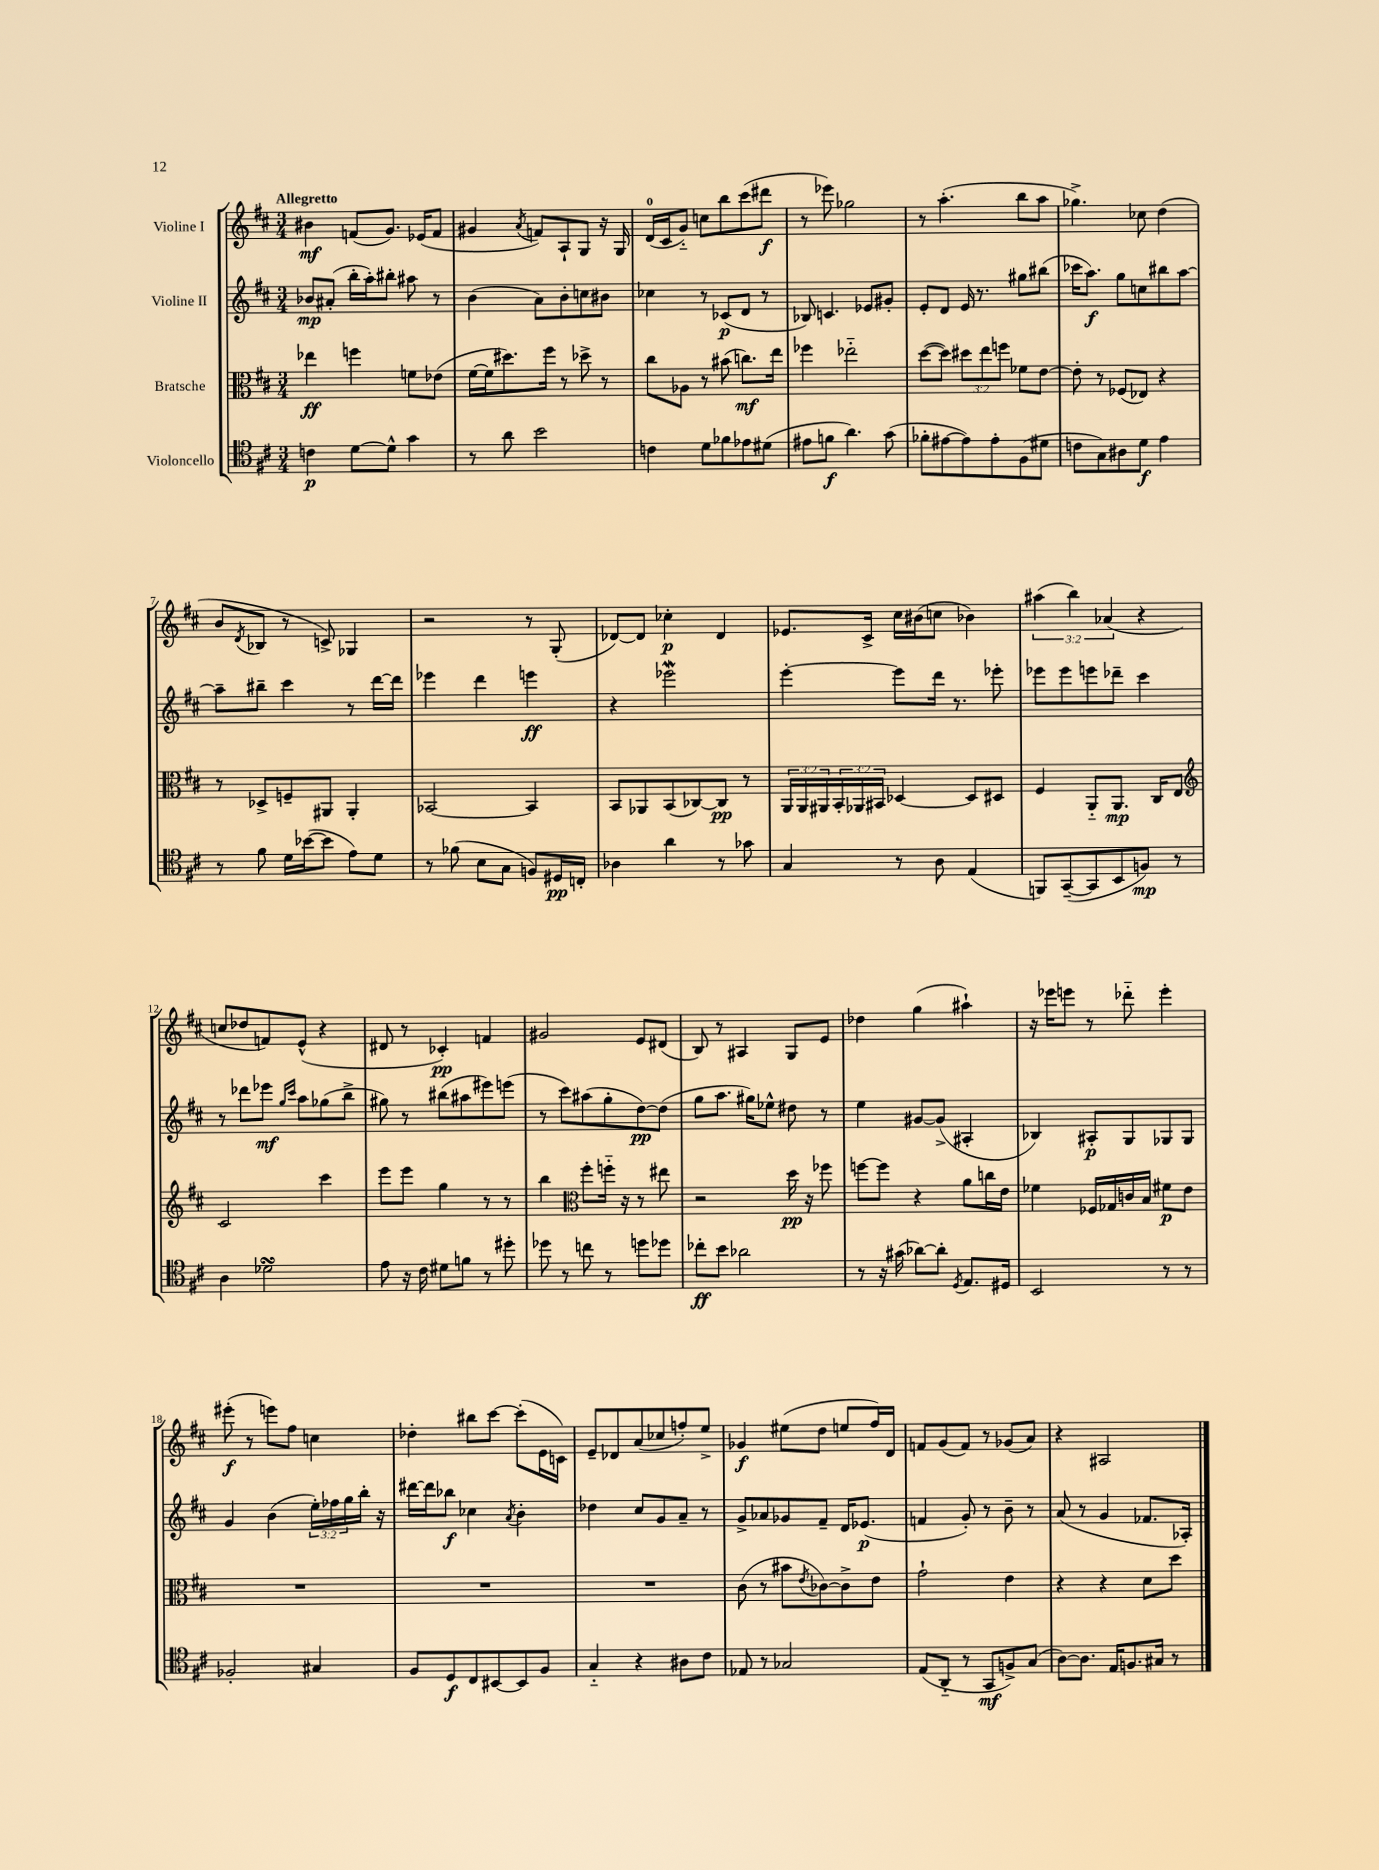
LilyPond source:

<<
\new StaffGroup <<
\new Staff = "s0" \with { instrumentName = "Violine I" } {
    \clef treble \key d \major \numericTimeSignature \time 3/4 \override Staff.TupletNumber.text = #tuplet-number::calc-fraction-text \tempo "Allegretto"
    bis'4\mf f'8( g'8.) ees'16( f'8 |
    gis'4 \acciaccatura { a'8 } f'8) a8-! g8 r16 g16 |
    d'16-0( cis'16 g'8-_) c''8 b''8 cis'''8( dis'''8\f |
    r8 ees'''8) ges''2 |
    r8 a''4.-.( b''8 a''8 |
    ges''4.->) ces''8 d''4( |
    b'8 \acciaccatura { d'8 } bes8 r8 c'8->) ges4 |
    r2 r8 g8-.( |
    des'8~) des'8 ces''4-.\p des'4 |
    ees'8. cis'16-> cis''16 bis'16( c''8 bes'4) |
    \tuplet 3/2 { ais''4( b''4) aes'4( } r4 |
    c''8 des''8 f'8) e'8-^( r4 |
    dis'8 r8 ces'4-.\pp) f'4 |
    gis'2 e'8 dis'8( |
    b8) r8 ais4 g8 e'8 |
    des''4 g''4( ais''4-!) |
    r16 ees'''16 e'''8 r8 des'''8-_ e'''4-. |
    eis'''8-.\f( r8 e'''8) fis''8 c''4 |
    des''4-. bis''8 cis'''8~ cis'''8-.( e'16 c'16) |
    e'8-- des'8 a'8( ces''8 f''8-.) e''8-> |
    ges'4\f eis''8( d''8 e''8 fis''16) d'16 |
    f'8 g'8( f'8) r8 ges'8( a'8) |
    r4 ais2 \bar "|." |
}
\new Staff = "s1" \with { instrumentName = "Violine II" } {
    \clef treble \key d \major \numericTimeSignature \time 3/4 \override Staff.TupletNumber.text = #tuplet-number::calc-fraction-text
    bes'8\mp ais'8-.( b''16-. a''16-.) bis''8-. ais''8 r8 |
    b'4( a'8) b'8-. c''8 bis'8 |
    ces''4 r8 ces'8\p( d'8 r8 |
    bes8) c'4. ees'8 gis'8-. |
    e'8-. d'8 e'16 r8. gis''8 bis''8( |
    ces'''16 a''8.\f) g''8 c''8 bis''8 a''8~ |
    a''8-- bis''8-- cis'''4 r8 d'''16~ d'''16 |
    ees'''4 d'''4 e'''4\ff |
    r4 ees'''2\mordent |
    e'''4~-. e'''8 d'''16 r8. ees'''8-. |
    ees'''8 ees'''8 e'''8 des'''8-- cis'''4 |
    r8 des'''8 ees'''8\mf \grace { g''16 cis'''16 } a''8 ges''8( b''8-> |
    gis''8) r8 bis''8( ais''8 eis'''8) e'''8( |
    r8 cis'''8) ais''8( g''8-. d''8~\pp) d''8( |
    g''8 a''8. gis''16) ees''8-^ dis''8 r8 |
    e''4 gis'8~ gis'8->( ais4-. |
    bes4) ais8-.\p g8 ges8 ges8 |
    g'4 b'4( \tuplet 3/2 { e''16-.) fes''16 g''16 } b''16-. r16 |
    dis'''16~ dis'''16 bes''8\f ces''4 \acciaccatura { a'8 } b'4-. |
    des''4 cis''8 g'8 a'8-- r8 |
    g'8-> aes'8 ges'8 fis'8-- d'16 ees'8.\p( |
    f'4 g'8-.) r8 b'8-- r8 |
    a'8( r8 g'4 fes'8. aes16-.) \bar "|." |
}
\new Staff = "s2" \with { instrumentName = "Bratsche" } {
    \clef alto \key d \major \numericTimeSignature \time 3/4 \override Staff.TupletNumber.text = #tuplet-number::calc-fraction-text
    ees''4\ff f''4 f'8 ees'8( |
    fis'16~ fis'16 dis''8.) fis''16 r8 des''8-> r8 |
    cis''8 aes8 r8 bis'8( c''8.\mf) e''16 |
    fes''4 ees''2-_ |
    d''8~( d''8) \tuplet 3/2 { dis''8 e''8 f''8 } fes'8 e'8~ |
    e'8-. r8 fes8( ees8) r4 |
    r8 des8-> f8-- ais,8 ais,4-. |
    bes,2~ bes,4 |
    b,8 aes,8 b,8( ces8~) ces8\pp r8 |
    \tuplet 3/2 { a,16 a,16 ais,16 } \tuplet 3/2 { b,16-. aes,16 bis,16 } des4~ des8 dis8 |
    fis4 a,8-_ a,8.\mp cis16 e8 |
    \clef treble cis'2 cis'''4 |
    e'''8 e'''8 g''4 r8 r8 |
    b''4 \clef alto fis''8-. f''16-_ r16 r8 eis''8 |
    r2 d''16\pp r16 fes''8 |
    f''8~ f''8 r4 a'8 c''16 e'16 |
    fes'4 fes16 ges16 c'16 b16 fis'8\p e'8 |
    R2. |
    R2. |
    R2. |
    cis'8( r8 bis'8 \acciaccatura { e'8 } ces'8~) ces'8-> e'8 |
    g'2-! e'4 |
    r4 r4 d'8 d''8 \bar "|." |
}
\new Staff = "s3" \with { instrumentName = "Violoncello" } {
    \clef tenor \key d \major \numericTimeSignature \time 3/4
    c'4\p d'8~ d'8-^ g'4 |
    r8 a'8 b'2 |
    c'4 d'8 fes'8 ees'8 dis'8( |
    eis'8 f'8\f a'4.) g'8( |
    fes'8-. eis'8~ eis'8) eis'8-. fis8( dis'8 |
    c'8 g8) ais8 d'8\f e'4 |
    r8 fis'8 d'16 bes'16~( bes'8 e'8) d'8 |
    r8 fes'8( b8 g8 f8) dis16\pp c16-. |
    aes4 a'4 r8 ges'8 |
    g4 r8 a8 e4( |
    f,8) g,8~--( g,8 b,8 f8\mp) r8 |
    a4 des'2\turn |
    e'8 r16 cis'16 dis'8 f'8 r8 dis''8-. |
    des''8 r8 c''8 r8 d''8 des''8 |
    ces''8-.\ff b'8 aes'2 |
    r8 r16 gis'16( aes'8~) aes'8-. \acciaccatura { d8 } e8. dis16 |
    b,2 r8 r8 |
    fes2-. gis4 |
    fis8 d8\f cis8 bis,8~ bis,8 fis8 |
    g4-_ r4 ais8 cis'8 |
    ees8 r8 ges2 |
    e8( a,8-_ r8 g,8\mf f8->) g8( |
    a8~) a8. e16 f8. gis16 r8 \bar "|." |
}
>>
>>
